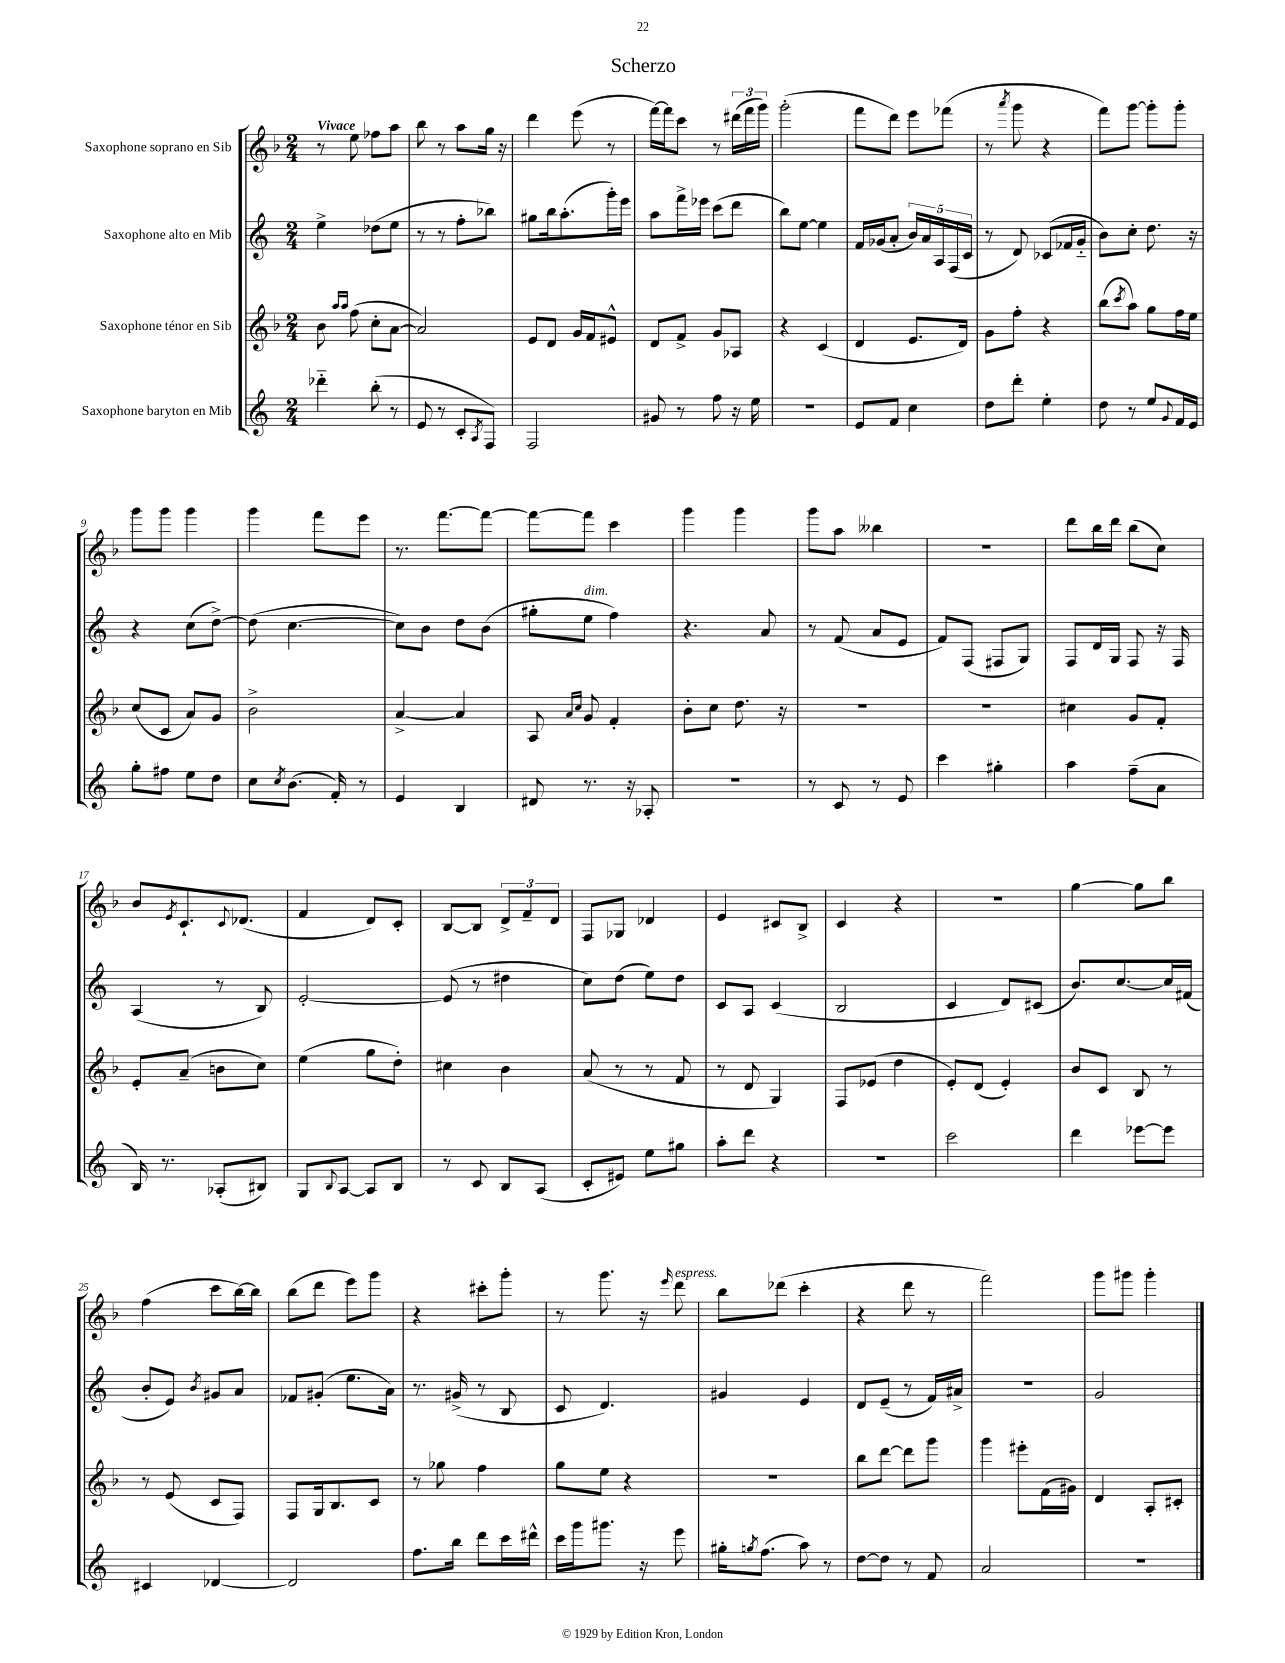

**kern	**kern	**kern	**kern
*staff4	*staff3	*staff2	*staff1
*clefG2	*clefG2	*clefG2	*clefG2
*k[]	*k[b-]	*k[]	*k[b-]
*M2/4	*M2/4	*M2/4	*M2/4
4ddd-'~\	8b-\	4ee^\	8r
.	16qqaa/LL	.	.
.	16qqaa/JJ	.	.
.	(8ff\	.	8ee\
(8bb'\	8cc'\L	(8dd-\L	8ff-\L
8r	[8a\J	8ee\J	8aa\J
=	=	=	=
8e/	2a/])	8r	8bb-\
8r	.	8r	8r
8c'/L	.	8ff'\L	8aa\L
8qA/	.	.	.
8F/J)	.	8bb-\J)	16gg\Jk
.	.	.	16r
=	=	=	=
2F/	8e/L	8gg#\L	4ddd\
.	8d/J	16bb\k	.
.	.	(8.aa'\	.
.	16g/LL	.	(8eee\
.	16f/J	.	.
.	8e#^^/J	16ggg'\L)	8r
.	.	16eee\JJ	.
=	=	=	=
8g#/	8d/L	8aa\L	[16fff\LL)
.	.	.	16fff\]J
8r	8f^/J	16fff^\L	8ccc\J
.	.	16eee-\JJ	.
8ff\	8g/L	(8ccc\L	8r
16r	8A-/J	8ddd\J	(24ddd#\LL
.	.	.	24fff\
16ee\	.	.	.
.	.	.	24ggg\JJ)
=	=	=	=
2r	4r	8bb\L)	(2ggg'\
.	.	[8ee\J	.
.	(4c/	4ee\]	.
=	=	=	=
8e/L	4d/	16f/LL	8fff\L
.	.	(16g-/J	.
8f/J	.	8a'/J	8ddd\J)
4cc\	8.e/L	20b/LL)	8eee\L
.	.	20a/	.
.	.	20A/	.
.	.	.	(8fff-\J
.	.	(20F/	.
.	16d/Jk)	.	.
.	.	20c/JJ	.
=	=	=	=
8dd\L	8g\L	8r	8r
.	.	.	8qaaa/
8ddd'\J	8ff'\J	8d/)	8ggg\
4ee'\	4r	(8c-/L	4r
.	.	16f-/L	.
.	.	16g'~/JJ	.
=	=	=	=
8dd\	(8bb-\L	8b\L)	8fff\L)
.	8qccc/	.	.
8r	8aa\J)	8cc'\J	[8ggg\J
8ee/L	8gg\L	8.dd\	8ggg'\]L
8qqg/	.	.	.
16f/L	16ff\L	.	8ggg'\J
16e/JJ	16ee\JJ	16r	.
=	=	=	=
8gg'\L	(8cc/L	4r	8ggg\L
8ff#\J	8c/J	.	8ggg\J
8ee\L	8a/L)	(8cc\L	4ggg\
8dd\J	8g/J	[8dd^\J)	.
=	=	=	=
8cc\L	2b-^\	(8dd\]	4ggg\
8qcc/	.	.	.
(8.b\J	.	[4.cc\	.
.	.	.	8fff\L
16f'/)	.	.	.
8r	.	.	8eee\J
=	=	=	=
4e/	[4a^/	8cc\]L)	8.r
.	.	8b\J	.
.	.	.	[8.fff\L
4B/	4a/]	8dd\L	.
.	.	(8b\J	8fff\_J
=	=	=	=
8d#/	8A/	8gg#'\L	8fff\_L
.	16qqa/LL	.	.
.	16qqcc/JJ	.	.
8.r	8g/	8ee\J	8fff\]J
.	4f'/	4ff\)	4ccc\
16r	.	.	.
8A-'/	.	.	.
=	=	=	=
2r	8b-'\L	4.r	4ggg\
.	8cc\J	.	.
.	8.dd\	.	4ggg\
.	.	8a/	.
.	16r	.	.
=	=	=	=
8r	2r	8r	8ggg\L
8c/	.	(8f/	8aa\J
8r	.	8a/L	4bb--\
8e/	.	8e/J	.
=	=	=	=
4ccc\	2r	8f/L)	2r
.	.	(8F/J	.
4gg#'\	.	8F#/L	.
.	.	8G/J)	.
=	=	=	=
4aa\	4cc#\	8F/L	8ddd\L
.	.	16d/L	16bb-\L
.	.	16G/JJ	16ddd\JJ
(8ff~\L	8g/L	8F/	(8bb-\L
8a\J	8f'/J	16r	8cc\J)
.	.	16F/	.
=	=	=	=
16B/)	8e'/L	(4A/	8b-/L
8.r	.	.	.
.	.	.	8qe/
.	(8a~/J	.	8.c`/
(8A-'/L	8b\L	8r	.
.	.	.	8qqc/
.	.	.	(8.d-/J
8B#/J)	8cc\J)	8B/)	.
=	=	=	=
8G/L	(4ee\	[2e'/	4f/
8qqB/	.	.	.
[8A/J	.	.	.
8A/]L	8gg\L	.	8d/L)
8B/J	8dd'\J)	.	8c'/J
=	=	=	=
8r	4cc#\	(8e/]	[8B-/L
8c/	.	8r	8B-/]J
8B/L	4b-\	4dd#\	12d^/L
.	.	.	12f~/
(8A/J	.	.	.
.	.	.	12d/J
=	=	=	=
8c'/L	(8a/	8cc\L)	8F/L
8e#/J)	8r	(8dd\J	8G-/J
8ee\L	8r	8ee\L)	4d-/
8gg#\J	8f/	8dd\J	.
=	=	=	=
8aa'\L	8r	8c/L	4e/
8ddd\J	8d/	8A/J	.
4r	4G/)	(4c/	8c#/L
.	.	.	8B-^/J
=	=	=	=
2r	8F/L	2B/	4c/
.	(8e-/J	.	.
.	4dd\	.	4r
=	=	=	=
2ccc\	8e'/L)	4c/	2r
.	(8d/J	.	.
.	4e'/)	8d/L)	.
.	.	(8c#/J	.
=	=	=	=
4ddd\	8b-/L	8.b/L)	[4gg\
.	8c/J	.	.
.	.	[8.cc/	.
[8eee-\L	8B-/	.	8gg\]L
8eee-\]J	8r	16cc/]L	8bb-\J
.	.	(16f#/JJ	.
=	=	=	=
4c#/	8r	8b'/L	(4ff\
.	(8e/	8e/J)	.
.	.	8qb/	.
[4d-/	8c/L	8g#/L	8ccc\L
.	8F/J)	8a/J	[16bb-\L)
.	.	.	16bb-\]JJ
=	=	=	=
2d-/]	8F/L	8f-/L	(8bb-\L
.	16G/k	(8g#'/J	8ddd\J
.	8.B-/	.	.
.	.	8.ee\L	8eee\L)
.	8c/J	.	8ggg\J
.	.	16a\Jk)	.
=	=	=	=
8.ff\L	8r	8.r	4r
.	8gg-\	.	.
16bb\Jk	.	(16g#^/	.
8ddd\L	4ff\	8r	8ccc#'\L
16ccc\L	.	8B/	8ggg'\J
16ddd#^^\JJ	.	.	.
=	=	=	=
16ccc\LL	8gg\L	8c/	8r
16ggg\J	.	.	.
8.ggg#\J	8ee\J	4.d/)	8.ggg\
.	4r	.	.
16r	.	.	16r
.	.	.	16qqeee/
8eee\	.	.	8ddd\
=	=	=	=
16gg#'\LK	2r	4g#/	8bb-\L
8qgg/	.	.	.
(8.ff\J	.	.	.
.	.	.	(8ddd-\J
8aa\)	.	4e/	4ccc'\
8r	.	.	.
=	=	=	=
[8dd\L	8bb-\L	8d/L	4r
8dd\]J	[8ddd\J	(8e~/J	.
8r	8ddd\]L	8r	8ddd\
8f/	8ggg\J	16f/LL)	8r
.	.	16a#^/JJ	.
=	=	=	=
2a/	4ggg\	2r	2fff\)
.	8eee#'\L	.	.
.	(16f\L	.	.
.	16g#\JJ)	.	.
=	=	=	=
2r	4d/	2g/	8ggg\L
.	.	.	8ggg#\J
.	8A'/L	.	4ggg#'\
.	8c#'/J	.	.
==	==	==	==
*-	*-	*-	*-
